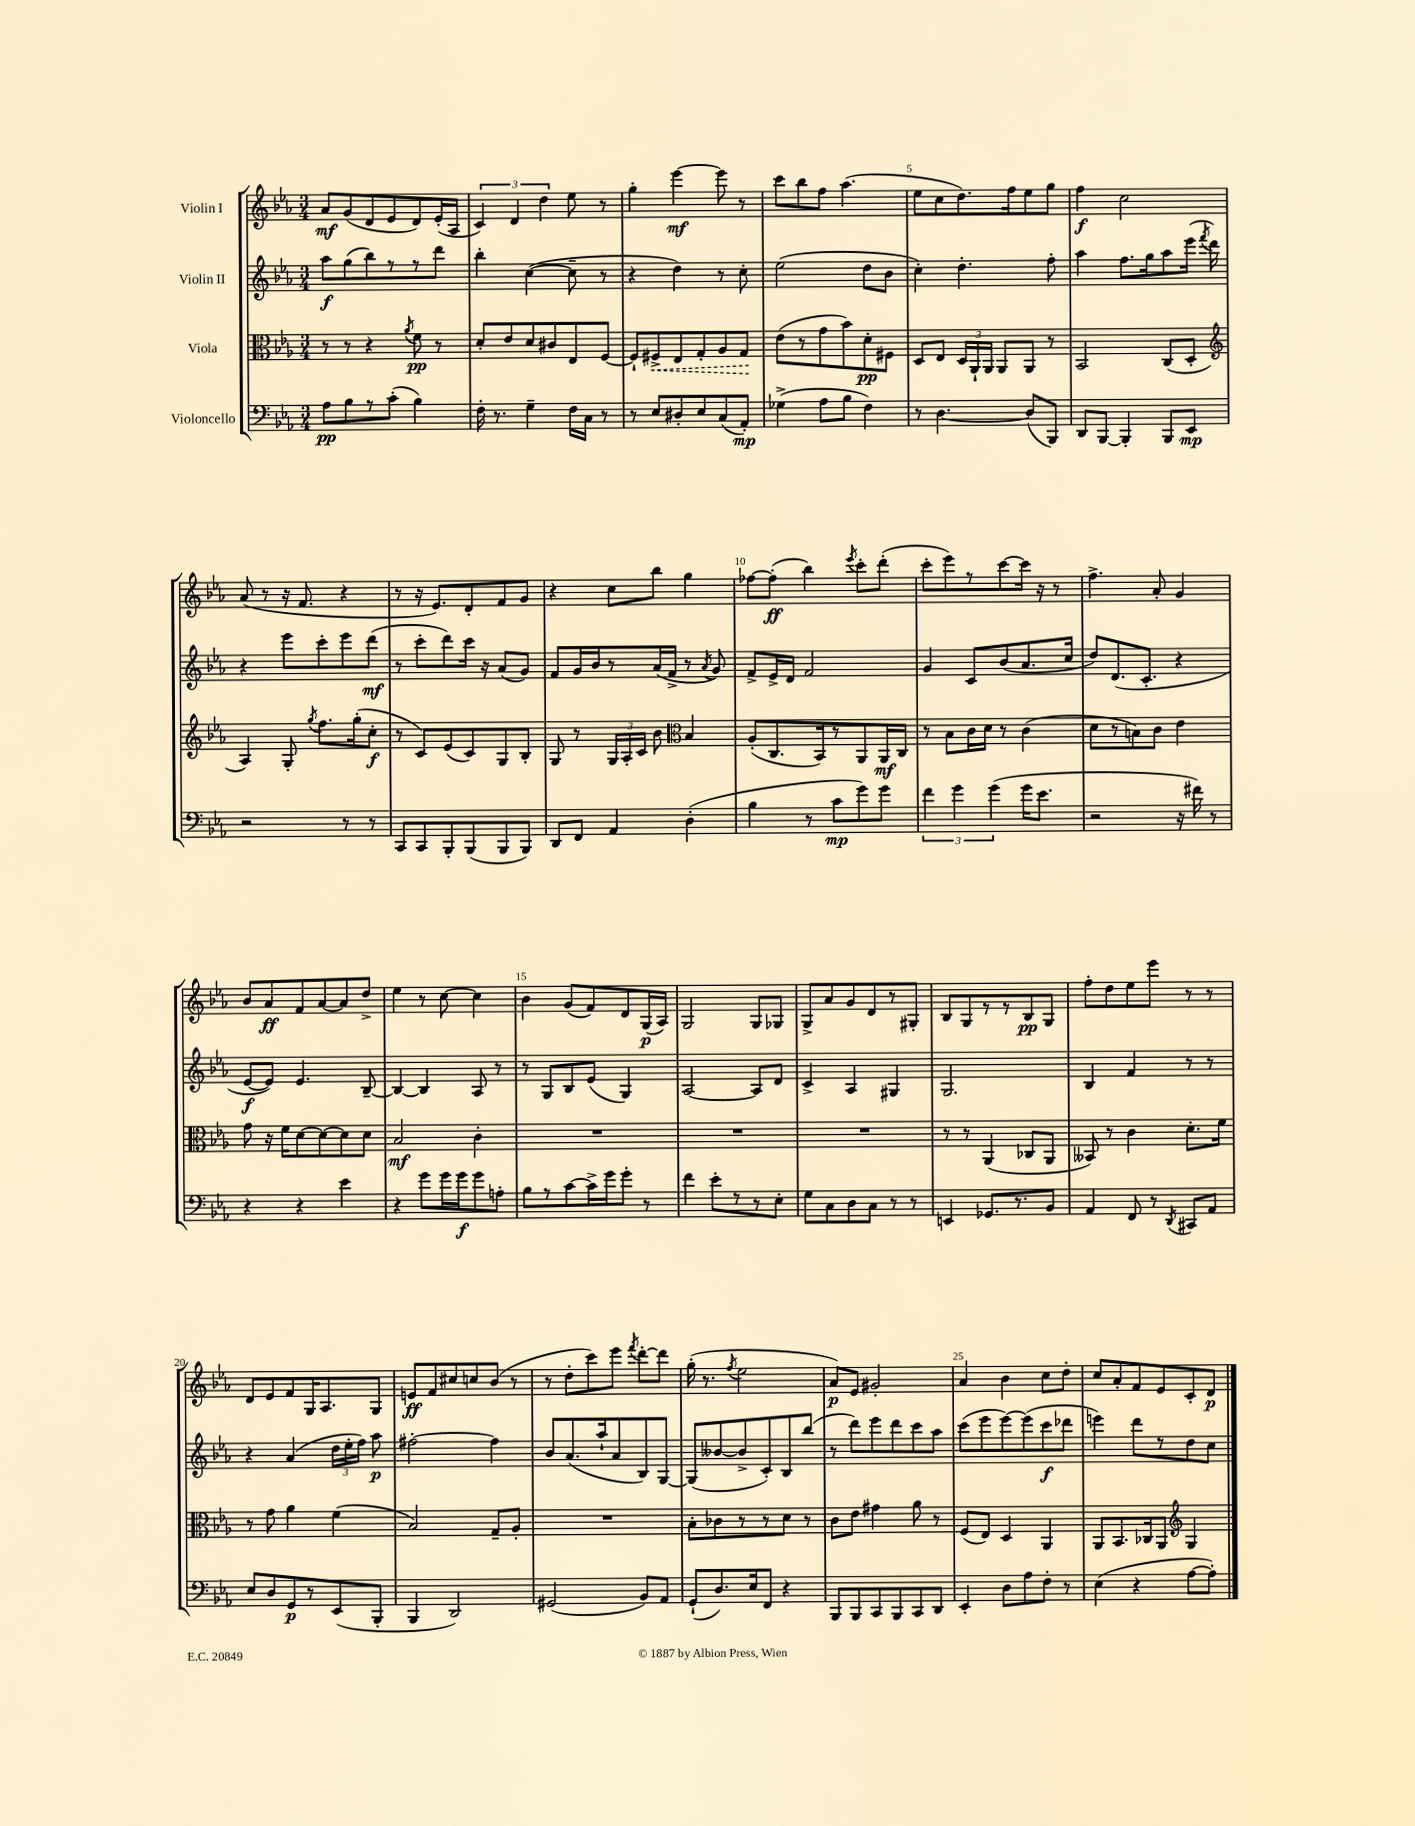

**kern	**dynam	**kern	**dynam	**kern	**dynam	**kern	**dynam
*part4	*part4	*part3	*part3	*part2	*part2	*part1	*part1
*staff4	*staff4	*staff3	*staff3	*staff2	*staff2	*staff1	*staff1
*I"Violoncello	*	*I"Viola	*	*I"Violin II	*	*I"Violin I	*
*clefF4	*	*clefC3	*	*clefG2	*	*clefG2	*
*k[b-e-a-]	*	*k[b-e-a-]	*	*k[b-e-a-]	*	*k[b-e-a-]	*
*M3/4	*	*M3/4	*	*M3/4	*	*M3/4	*
=1	=1	=1	=1	=1	=1	=1	=1
8A-\L	pp	8r	.	8aa-\L	f	8a-/L	mf
8B-\	.	8r	.	(8gg\	.	(8g/	.
8r	.	4r	.	8bb-\)	.	8d/	.
(8c'\J	.	.	.	8r	.	8e-/	.
.	.	8qa-/	.	.	.	.	.
4B-\)	.	8f\	pp	8r	.	8d/)	.
.	.	8r	.	8ddd\J	.	(16e-'/L	.
.	.	.	.	.	.	16A-/JJ	.
=2	=2	=2	=2	=2	=2	=2	=2
16F'\	.	8d'/L	.	4bb-'\	.	6c/)	.
8.r	.	.	.	.	.	.	.
.	.	8e-/	.	.	.	.	.
.	.	.	.	.	.	6d/	.
4G~\	.	8d/	.	([4cc\	.	.	.
.	.	.	.	.	.	6dd\	.
.	.	8c#X/	.	.	.	.	.
16F\LL	.	8E-/	.	8cc~\]	.	8ee-\	.
16C\JJ	.	.	.	.	.	.	.
8r	.	[8F/J	.	8r	.	8r	.
=3	=3	=3	=3	=3	=3	=3	=3
8r	.	8F`/L]	.	4r	.	4gg'\	.
!	!	!	!LO:HP:b	!	!	!	!
8E-/L	.	8F#X^/	<	.	.	.	.
8D#X'/	.	8E-/	.	4dd\)	.	[4eee-\	mf
8E-/	.	8G'/	.	.	.	.	.
(8C/	.	8A-/	.	8r	.	8eee-\]	.
8AA-'/J)	mp	8G/J	.	8cc'\	.	8r	.
.	.	.	[	.	.	.	.
=4	=4	=4	=4	=4	=4	=4	=4
(4G-X^\	.	(8e-\L	.	(2ee-\	.	8ccc\L	.
.	.	8r	.	.	.	8bb-\	.
8A-\L	.	8g\	.	.	.	8ff\J	.
8B-\J	.	8b-\)	.	.	.	(4.aa-\	.
4F\)	.	8d'\	pp	8dd\L	.	.	.
.	.	8F#X\J	.	8b-\J	.	.	.
=5	=5	=5	=5	=5	=5	=5	=5
8r	.	8D/L	.	4cc'\)	.	8ee-\L	.
[4.D\	.	8E-/J	.	.	.	8cc\	.
.	.	24D/LL	.	4.dd'\	.	8.dd\)	.
.	.	24AA-`/	.	.	.	.	.
.	.	24AA-/JJ	.	.	.	.	.
.	.	8AA-/L	.	.	.	.	.
.	.	.	.	.	.	16ff\k	.
(8D/L]	.	8AA-/J	.	.	.	8ee-\	.
8BBB-/J)	.	8r	.	8ff'\	.	8gg\J	.
=6	=6	=6	=6	=6	=6	=6	=6
8DD/L	.	2BB-/	.	4aa-\	.	4ff\	f
[8BBB-/J	.	.	.	.	.	.	.
4BBB-'/]	.	.	.	8.ff\L	.	2cc\	.
.	.	.	.	16gg\k	.	.	.
8BBB-/L	.	(8C/L	.	8aa-\	.	.	.
8EE-/J	mp	8D'/J	.	(16eee-\Jk	.	.	.
.	.	.	.	8qfff/	.	.	.
.	.	.	.	16ddd\)	.	.	.
!!LO:LB:g=z
=7	=7	=7	=7	=7	=7	=7	=7
*	*	*clefG2	*	*	*	*	*
2r	.	4A-/)	.	4r	.	(8a-/	.
.	.	.	.	.	.	8r	.
.	.	8G'/	.	8eee-\L	.	16r	.
.	.	.	.	.	.	8.f/	.
.	.	8qgg/	.	.	.	.	.
.	.	8.ff\L	.	8ccc'\	.	.	.
8r	.	.	.	8eee-\	.	4r	.
.	.	(16gg'\k	.	.	.	.	.
8r	.	8cc'\J	f	(8ddd\J	mf	.	.
=8	=8	=8	=8	=8	=8	=8	=8
8CC/L	.	8r	.	8r	.	8r	.
8CC/	.	8c/L)	.	8ccc'\L	.	16r	.
.	.	.	.	.	.	8.e-/L)	.
8BBB-'/	.	(8e-/	.	8ddd\)	.	.	.
(8BBB-/	.	8c/)	.	16ccc\Jk	.	8d'/	.
.	.	.	.	16r	.	.	.
8BBB-/	.	8G/	.	(8a-/L	.	8f/	.
8BBB-/J)	.	8B-'/J	.	8g/J)	.	8g/J	.
=9	=9	=9	=9	=9	=9	=9	=9
8DD/L	.	8G/	.	8f/L	.	4r	.
8FF/J	.	8r	.	16g/L	.	.	.
.	.	.	.	16b-/J	.	.	.
4AA-/	.	24G/LL	.	8r	.	8cc\L	.
.	.	24A-'/	.	.	.	.	.
.	.	24c/JJ	.	.	.	.	.
.	.	8b-\	.	(16a-/L	.	8bb-\J	.
.	.	.	.	16f^/JJ	.	.	.
*	*	*clefC3	*	*	*	*	*
(4D'\	.	4B-/	.	8r	.	4gg\	.
.	.	.	.	8qa-/	.	.	.
.	.	.	.	8g/)	.	.	.
=10	=10	=10	=10	=10	=10	=10	=10
4B-\	.	(8A-'/L	.	8f^/L	.	[8ff-X\L	.
.	.	8.C/	.	16e-^/L	.	(8ff-'\J]	ff
.	.	.	.	16d/JJ	.	.	.
8r	.	.	.	2f/	.	4bb-\)	.
.	.	16BB-/k)	.	.	.	.	.
8c\L	mp	8r	.	.	.	.	.
.	.	.	.	.	.	8qeee-/	.
8g\)	.	8AA-/	.	.	.	8ccc'\L	.
8g\J	.	16AA-/L	mf	.	.	(8ddd'\J	.
.	.	16C/JJ	.	.	.	.	.
=11	=11	=11	=11	=11	=11	=11	=11
6f\	.	8r	.	4g/	.	8ccc'\L	.
.	.	8B-\L	.	.	.	8eee-\)	.
6g\	.	.	.	.	.	.	.
.	.	16c\L	.	8c/L	.	8r	.
.	.	16d\JJ	.	.	.	.	.
(6g\	.	.	.	.	.	.	.
.	.	8r	.	(8b-/	.	[8ccc\	.
16g\KL	.	(4c\	.	8.a-/	.	16ccc\Jk]	.
8.e-\J	.	.	.	.	.	16r	.
.	.	.	.	.	.	8r	.
.	.	.	.	16cc/Jk	.	.	.
=12	=12	=12	=12	=12	=12	=12	=12
2r	.	8d\L	.	8dd/L)	.	4.ff^\	.
.	.	8r	.	(8.d/	.	.	.
.	.	8Bn\)	.	.	.	.	.
.	.	.	.	8.c'/J	.	.	.
.	.	8c\J	.	.	.	8a-'/	.
16r	.	4e-\	.	4r	.	4g/	.
16f#X\)	.	.	.	.	.	.	.
8r	.	.	.	.	.	.	.
!!LO:LB:g=z
=13	=13	=13	=13	=13	=13	=13	=13
4r	.	8g\	.	[8e-/L	f	8b-/L	.
.	.	16r	.	8e-/J])	.	8a-/	ff
.	.	16f\KL	.	.	.	.	.
4r	.	[8d\	.	4.e-/	.	8f/	.
.	.	8d\_	.	.	.	[8a-/	.
4e-\	.	8d\]	.	.	.	8a-/]	.
.	.	8d\J	.	[8B-~/	.	8dd^/J	.
=14	=14	=14	=14	=14	=14	=14	=14
4r	.	2B-/	mf	4B-/_	.	4ee-\	.
8g\L	.	.	.	4B-/]	.	8r	.
16g\L	.	.	.	.	.	[8cc\	.
16g\J	f	.	.	.	.	.	.
8g\	.	4c'\	.	8A-/	.	4cc\]	.
8An'\J	.	.	.	8r	.	.	.
=15	=15	=15	=15	=15	=15	=15	=15
8B-\L	.	2.r	.	8r	.	4b-\	.
8r	.	.	.	8G/L	.	.	.
[8c\	.	.	.	8B-/	.	(8g/L	.
16c^\L]	.	.	.	(8e-/J	.	8f/)	.
16g\J	.	.	.	.	.	.	.
8g'\J	.	.	.	4G/)	.	8d/	.
8r	.	.	.	.	.	(16G/L	p
.	.	.	.	.	.	16A-/JJ)	.
=16	=16	=16	=16	=16	=16	=16	=16
4f\	.	2.r	.	[2A-/	.	2G/	.
8e-'\L	.	.	.	.	.	.	.
8r	.	.	.	.	.	.	.
8r	.	.	.	8A-/L]	.	8G/L	.
8E-'\J	.	.	.	8d/J	.	8G-X/J	.
=17	=17	=17	=17	=17	=17	=17	=17
8G\L	.	2.r	.	4c^/	.	8G^/L	.
8C\	.	.	.	.	.	8a-/	.
8D\	.	.	.	4A-/	.	8g/	.
8C\J	.	.	.	.	.	8d/	.
8r	.	.	.	4G#X/	.	8r	.
8r	.	.	.	.	.	8G#X'/J	.
=18	=18	=18	=18	=18	=18	=18	=18
4EEn/	.	8r	.	2.G/	.	8B-/L	.
.	.	8r	.	.	.	8G/	.
8.GG-X/L	.	(4AA-/	.	.	.	8r	.
.	.	.	.	.	.	8r	.
8.r	.	.	.	.	.	.	.
.	.	8C-X/L	.	.	.	8B-/	pp
8BB-/J	.	8AA-/J	.	.	.	8G/J	.
=19	=19	=19	=19	=19	=19	=19	=19
4AA-/	.	8BB--X/)	.	4B-/	.	8ff'\L	.
.	.	8r	.	.	.	8dd\	.
8FF/	.	4c\	.	4f/	.	8ee-\	.
8r	.	.	.	.	.	8eee-\J	.
8qDD/	.	.	.	.	.	.	.
8CC#X/L	.	8.d'\L	.	8r	.	8r	.
8AA-/J	.	.	.	8r	.	8r	.
.	.	16f\Jk	.	.	.	.	.
!!LO:LB:g=z
=20	=20	=20	=20	=20	=20	=20	=20
8E-/L	.	8r	.	4r	.	8d/L	.
8D/	.	8g\	.	.	.	8e-/	.
8GG/	p	4a-\	.	(4a-/	.	8f/	.
8r	.	.	.	.	.	16G/K	.
.	.	.	.	.	.	8.A-/	.
(8EE-/	.	(4f\	.	24dd\LL	.	.	.
.	.	.	.	24ee-'\	.	.	.
.	.	.	.	24ff\JJ)	.	.	.
8BBB-'/J	.	.	.	8aa-\	p	8G/J	.
=21	=21	=21	=21	=21	=21	=21	=21
4BBB-/	.	2B-/)	.	[2ff#X'\	.	8en/L	ff
.	.	.	.	.	.	8f/	.
2DD/)	.	.	.	.	.	8cc#X/	.
.	.	.	.	.	.	8ccn/	.
.	.	8G~/L	.	4ff#\]	.	(8b-/J	.
.	.	8A-'/J	.	.	.	8r	.
=22	=22	=22	=22	=22	=22	=22	=22
(2GG#X/	.	2.r	.	8b-/L	.	8r	.
.	.	.	.	(8.a-/	.	8dd'\L	.
.	.	.	.	.	.	8ccc\)	.
.	.	.	.	16aa-`/k	.	.	.
.	.	.	.	8a-/	.	8eee-\J	.
.	.	.	.	.	.	8qfff/	.
8BB-/L)	.	.	.	8B-/)	.	[8ddd'\L	.
8AA-/J	.	.	.	[8G/J	.	8ddd\J]	.
=23	=23	=23	=23	=23	=23	=23	=23
(8GG`/L	.	8B-'\L	.	(8G/L]	.	(16gg'\	.
.	.	.	.	.	.	8.r	.
8.D/)	.	8c-X\	.	[8b--X/	.	.	.
.	.	.	.	.	.	8qff/	.
.	.	8r	.	8b--^/]	.	2ee-\	.
16E-/k	.	.	.	.	.	.	.
8FF/J	.	8r	.	8c'/)	.	.	.
4r	.	8d\J	.	8B-/	.	.	.
.	.	8r	.	(8bb-/J	.	.	.
=24	=24	=24	=24	=24	=24	=24	=24
8BBB-/L	.	8c\L	.	8r	.	8a-/L)	p
8BBB-/	.	8e-\J	.	8ddd\L)	.	8e-/J	.
8CC/	.	4g#X\	.	8eee-\	.	2g#X'/	.
8BBB-/	.	.	.	8ddd\	.	.	.
8CC/	.	8a-\	.	8ccc\	.	.	.
8DD/J	.	8r	.	8aa-\J	.	.	.
=25	=25	=25	=25	=25	=25	=25	=25
4EE-'/	.	(8F/L	.	(8ccc\L	.	4a-/	.
.	.	8E-/J)	.	8eee-\	.	.	.
8D\L	.	4D/	.	[8eee-\)	.	4b-\	.
8A-\	.	.	.	(8eee-\]	.	.	.
8F'\J	.	4AA-/	.	8ccc\	f	8cc\L	.
8r	.	.	.	8ddd-X\J	.	8dd'\J	.
=26	=26	=26	=26	=26	=26	=26	=26
(4E-\	.	8AA-/L	.	4eeen\)	.	8cc/L	.
.	.	8.BB-/	.	.	.	8a-'/	.
4r	.	.	.	8ddd\L	.	8f/	.
.	.	16C-X/k	.	.	.	.	.
.	.	8AA-/J	.	8r	.	8e-/	.
*	*	*clefG2	*	*	*	*	*
[8A-\L	.	4G/	.	8dd\	.	8c'/	.
8A-'\J])	.	.	.	8cc\J	.	8d/J	p
==	==	==	==	==	==	==	==
*-	*-	*-	*-	*-	*-	*-	*-
